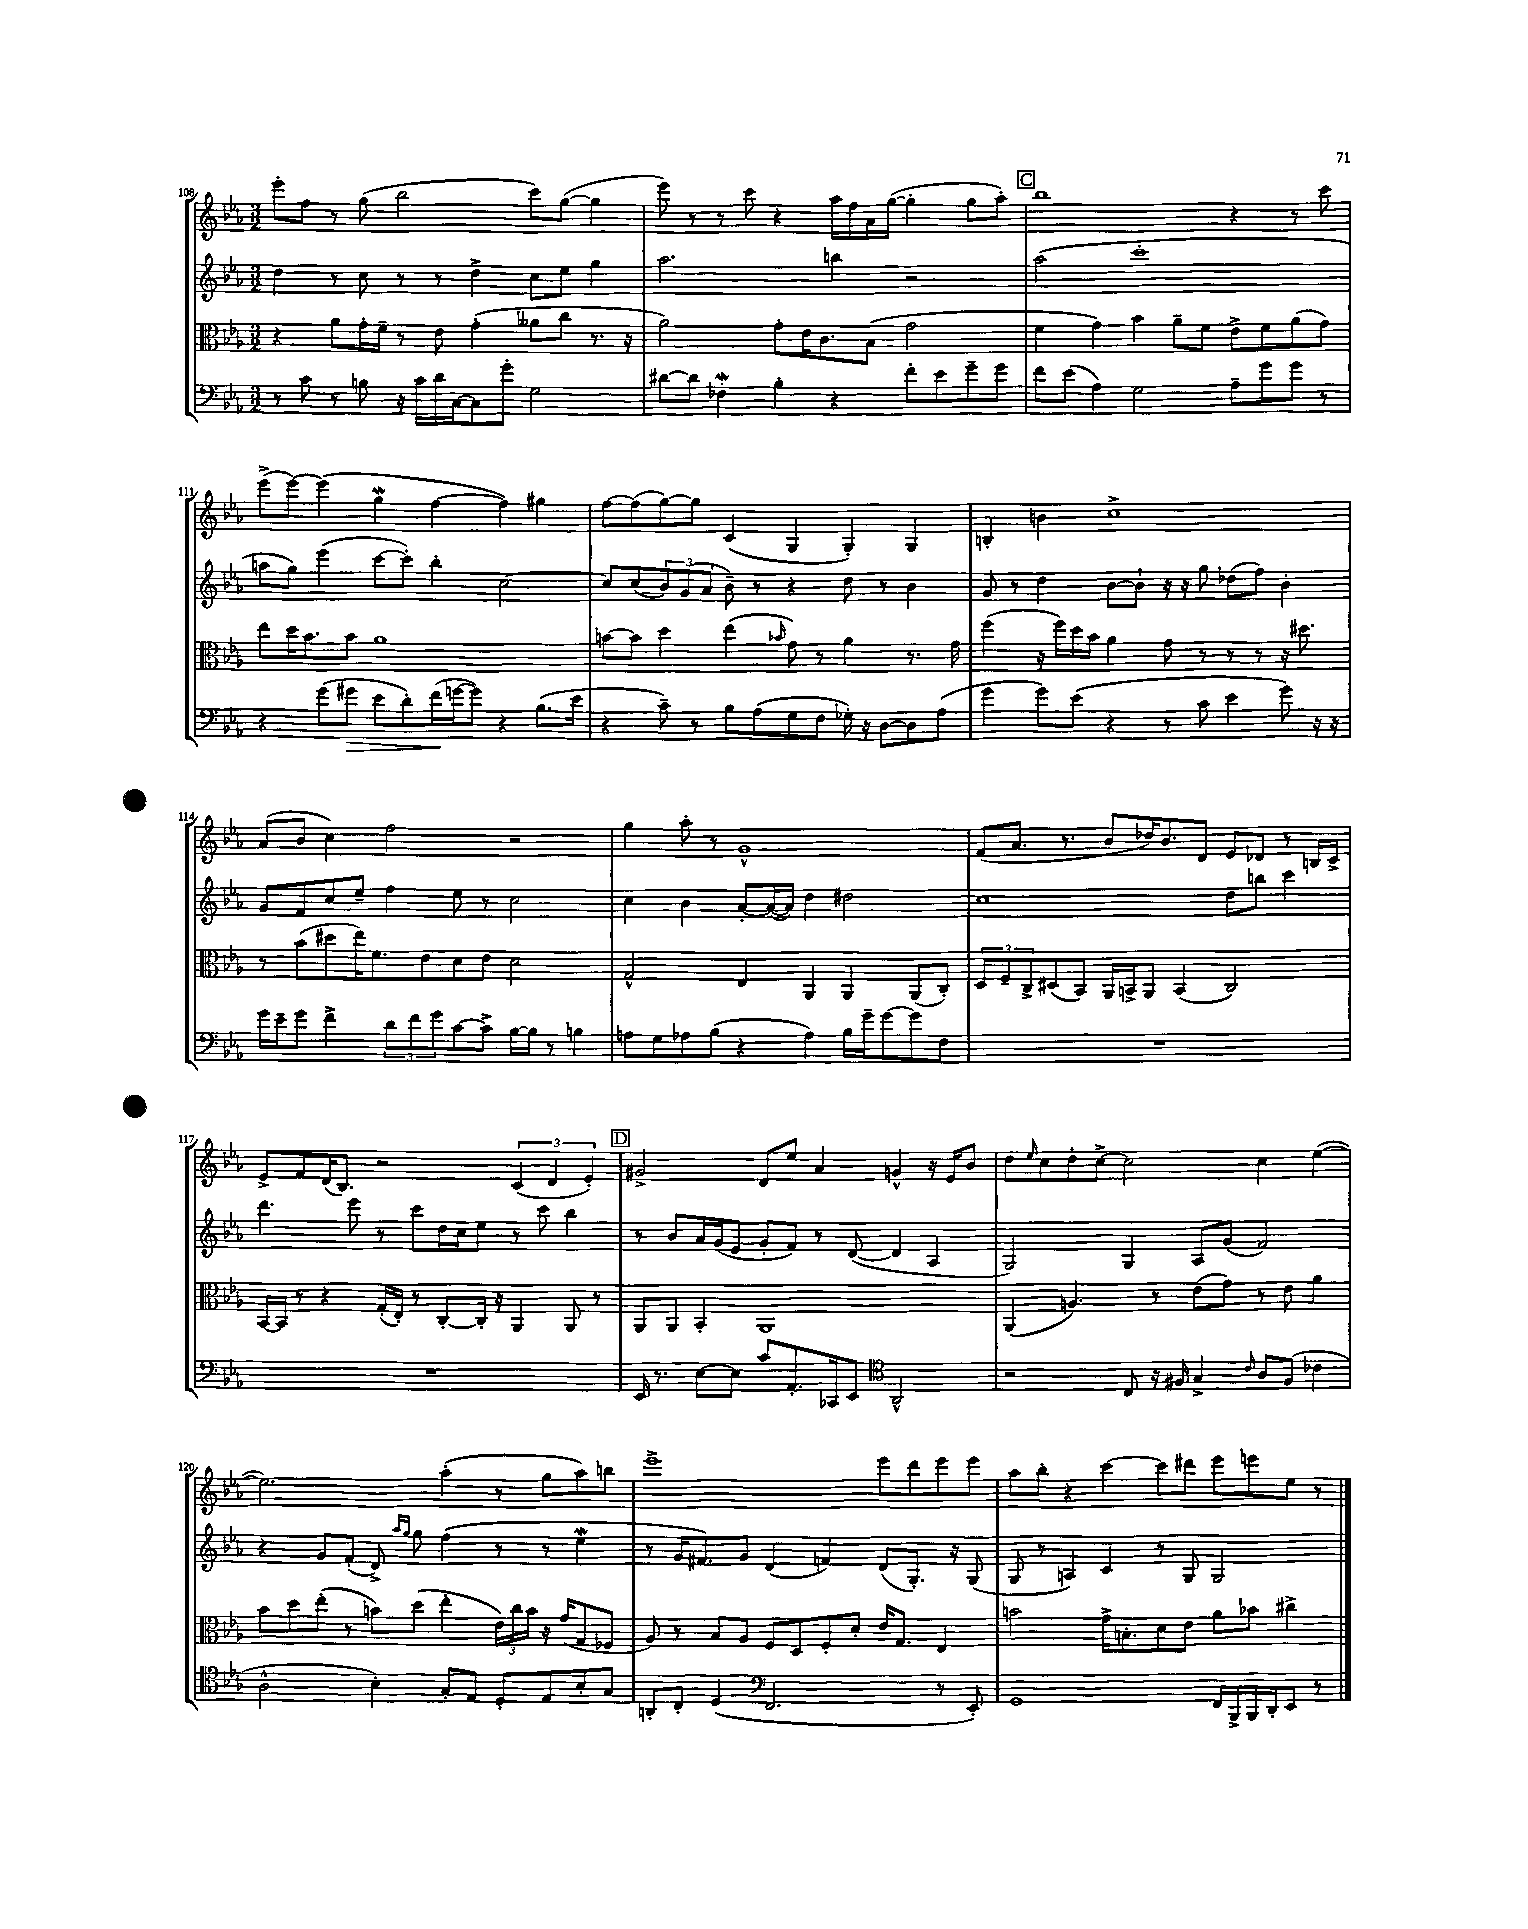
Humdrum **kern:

**kern	**dynam	**kern	**kern	**kern
*part4	*part4	*part3	*part2	*part1
*staff4	*staff4	*staff3	*staff2	*staff1
*clefF4	*	*clefC3	*clefG2	*clefG2
*k[b-e-a-]	*	*k[b-e-a-]	*k[b-e-a-]	*k[b-e-a-]
*M3/2	*	*M3/2	*M3/2	*M3/2
=108	=108	=108	=108	=108
8r	.	4r	4dd\	8eee-'\L
8c\	.	.	.	8ff\J
8r	.	8a-\L	8r	8r
8Bn\	.	16g'\L	8cc\	(8gg\
.	.	16f~\JJ	.	.
16r	.	8r	8r	2bb-\
16c\LL	.	.	.	.
16d\	.	8e-\	8r	.
[16C\J	.	.	.	.
8C\]	.	(4g'\	4dd^\	.
8g'\J	.	.	.	.
2G\	.	8a--X\L	8cc\L	8ccc\L)
.	.	8cc\J	8ee-\J	([8gg\J
.	.	8.r	4gg\	4gg\]
.	.	16r	.	.
=109	=109	=109	=109	=109
[8d#X\L	.	2a-\)	2.aa-\	8eee-\)
8d#\J]	.	.	.	8r
4F-Xw'\	.	.	.	8r
.	.	.	.	8ccc\
4B-'\	.	8g'\L	.	4r
.	.	16e-\K	.	.
.	.	8.c\	.	.
4r	.	.	4bbn\	16aa-\LL
.	.	.	.	16ff\
.	.	(8B-\J	.	16a-\
.	.	.	.	([16gg\JJ
8f'\L	.	2g\	2r	4gg'\]
8e-\	.	.	.	.
8g~\	.	.	.	8gg\L
8g\J	.	.	.	8aa-'\J)
!!LO:REH:place=s1:t=C
=110	=110	=110	=110	=110
8f\L	.	4f\	(2aa-\	1bb-
(8e-\J	.	.	.	.
4A-\)	.	4g\)	.	.
2G\	.	4b-\	1ccc'	.
.	.	8a-~\L	.	.
.	.	8f\J	.	.
8A-~\L	.	8e-^\L	.	4r
8g\	.	8f\	.	.
8g\J	.	(8a-\	.	8r
8r	.	8g\J)	.	8ccc\
!!LO:LB:g=z
=111	=111	=111	=111	=111
4r	.	8ee-\L	8aan\L	(8eee-^\L
.	.	16dd\K	8gg\J)	[8eee-\J)
.	.	8.b-\	.	.
(8g\L	.	.	(4eee-\	(4eee-\]
!	!LO:HP:b	!	!	!
8g#X\J	>	8b-\J	.	.
8e-\L	.	1a-	[8ccc\L	4ggW\
8d'\)	.	.	8ccc'\J])	.
(16f\L	.	.	4bb-'\	[4ff\
[16gn\J	]	.	.	.
8g\J])	.	.	.	.
4r	.	.	[2cc\	4ff\])
(8.B-\L	.	.	.	4gg#X\
16e-\Jk	.	.	.	.
=112	=112	=112	=112	=112
4r	.	[8bn\L	8cc/L]	[8ff\L
.	.	8b\J]	(8cc/	(8ff\]
8c~\)	.	4dd\	12b-/)	[8gg\)
.	.	.	(12g/	.
8r	.	.	.	8gg\J]
.	.	.	12a-/J	.
8B-\L	.	(4ee-\	8b-~\)	(4c/
(8A-\	.	.	8r	.
.	.	16qqb-X/	.	.
8G\	.	8g\)	4r	4G/
8F\J	.	8r	.	.
16G-X'\)	.	4a-\	8dd\	4G'/)
16r	.	.	.	.
[8D\L	.	.	8r	.
8D\]	.	8.r	4b-\	4G/
(8A-\J	.	.	.	.
.	.	16g\	.	.
=113	=113	=113	=113	=113
4g\	.	(4ff\	8g/	4Bn'/
.	.	.	8r	.
8g\L)	.	16r	4dd\	4bn\
.	.	16ff\LL)	.	.
(8e-\J	.	16dd\	.	.
.	.	16b-\JJ	.	.
4r	.	4a-\	[8b-\L	1cc^
.	.	.	8b-`\J]	.
8r	.	8g\	16r	.
.	.	.	16r	.
8c\	.	8r	8gg\	.
4e-\	.	8r	(8dd-X\L	.
.	.	8r	8ff\J)	.
8g\)	.	16r	4b-'\	.
.	.	8.dd#X\	.	.
16r	.	.	.	.
16r	.	.	.	.
!!LO:LB:g=z
=114	=114	=114	=114	=114
16g\LL	.	8r	8g/L	(8a-/L
16e-~\J	.	.	.	.
8g\J	.	(8b-\L	8f/	8b-/J
4f^\	.	8dd#X\	8cc/	4cc\)
.	.	16ee-\K)	8ee-~/J	.
.	.	8.f\	.	.
12d\L	.	.	4ff\	2ff\
12f\	.	.	.	.
.	.	8e-\	.	.
12g\	.	.	.	.
[8c\	.	8d\	8ee-\	.
8c^\J]	.	8e-\J	8r	.
[16B-\LL	.	2d\	2cc\	2r
16B-\JJ]	.	.	.	.
8r	.	.	.	.
4Bn\	.	.	.	.
=115	=115	=115	=115	=115
8An\L	.	2G^^/	4cc\	4gg\
8G\	.	.	.	.
8A-X\	.	.	4b-\	8aa-'\
(8B-\J	.	.	.	8r
4r	.	4E-/	[8a-'/L	1g^^
.	.	.	(16a-/L_	.
.	.	.	16a-/JJ])	.
4A-\)	.	4AA-/	4dd\	.
16B-\LL	.	4AA-/	2dd#X\	.
16g~\J	.	.	.	.
[8g\	.	.	.	.
8g\]	.	(8AA-/L	.	.
8F\J	.	8C'/J)	.	.
=116	=116	=116	=116	=116
1.r	.	12D/L	1cc	(8f/L
.	.	12F~/	.	.
.	.	.	.	8.a-/J
.	.	12C^/	.	.
.	.	(8D#X/	.	.
.	.	.	.	8.r
.	.	8BB-/J)	.	.
.	.	16AA-/LL	.	8b-/L
.	.	16BBn^/J	.	.
.	.	8AA-/J	.	16dd-X/K)
.	.	.	.	8.b-/
.	.	(4BB/	.	.
.	.	.	.	8d/J
.	.	2C/)	8dd\L	8e-/L
.	.	.	8bbn\J	8d-X/J
.	.	.	4ccc\	8r
.	.	.	.	16Bn/LL
.	.	.	.	16c^/JJ
!!LO:LB:g=z
=117	=117	=117	=117	=117
1.r	.	[16BB-/LL	4.ddd\	8e-^/L
.	.	16BB-/JJ]	.	.
.	.	8r	.	8f/
.	.	4r	.	(16d/K
.	.	.	.	8.B-/J)
.	.	.	8eee-\	.
.	.	(16G'/LL	8r	2r
.	.	16E-'/JJ)	.	.
.	.	8r	8ccc\L	.
.	.	[8C'/L	16dd\L	.
.	.	.	16cc\J	.
.	.	16C'/Jk]	8ee-\J	.
.	.	16r	.	.
.	.	4AA-/	8r	(6c/
.	.	.	8ccc\	.
.	.	.	.	6d/
.	.	8AA-/	4bb-\	.
.	.	.	.	6e-'/)
.	.	8r	.	.
!!LO:REH:place=s1:t=D
=118	=118	=118	=118	=118
16EE-/	.	8AA-/L	8r	2g#X^/
8.r	.	.	.	.
.	.	8AA-/J	8b-/L	.
[8E-\L	.	4BB-'/	16a-/L	.
.	.	.	(16g/J	.
8E-\J]	.	.	8e-/J	.
8c/L	.	1AA-	8g'/L	8d/L
8.AA-'/	.	.	8f/J)	8ee-/J
.	.	.	8r	4a-/
16CC-X/k	.	.	.	.
8EE-/J	.	.	([8d/	.
*clefC4	*	*	*	*
2AA-^^/	.	.	4d/]	4gn^^/
.	.	.	4A-/	16r
.	.	.	.	16e-/KL
.	.	.	.	8b-/J
=119	=119	=119	=119	=119
2r	.	(4AA-/	2G/)	8dd\L
.	.	.	.	16qqee-/
.	.	.	.	8cc\
.	.	4.An/)	.	8dd'\
.	.	.	.	[8cc^\J
8C/	.	.	4G/	2cc\]
16r	.	8r	.	.
16F#X/	.	.	.	.
4G^/	.	(8e-\L	8A-/L	.
.	.	8g\J)	(8g/J	.
16qqc/	.	.	.	.
8A-/L	.	8r	2f/)	4cc\
(8F#/J	.	8e-\	.	.
4c-X\	.	4a-\	.	([4ee-\
!!LO:LB:g=z
=120	=120	=120	=120	=120
2A-^^\	.	8b-\L	4r	2.ee-\])
.	.	8dd\	.	.
.	.	(8ee-'\J	8g/L	.
.	.	8r	(8f'/J	.
4B-'\)	.	8bn\L)	8d^/)	.
.	.	.	16qqaa-/LL	.
.	.	.	16qqgg/JJ	.
.	.	(8dd\J	8gg\	.
8G'/L	.	4ee-'\	(4ff\	(4aa-'\
8E-/J	.	.	.	.
8D'/L	.	24e-\LL)	8r	8r
.	.	24cc\	.	.
.	.	24b\JJ	.	.
8E-/	.	16r	8r	8gg\L
.	.	(16g/KL	.	.
8B-'/	.	8G/	4ee-w\	8aa-\)
8G/J	.	8F-X/J	.	8bbn\J
=121	=121	=121	=121	=121
8AAn'/L	.	8A-/)	8r	1eee-^
8C'/J	.	8r	16g/KL	.
.	.	.	8.f#X/)	.
(4D/	.	8B-/L	.	.
.	.	8A-/J	8g/J	.
*clefF4	*	*	*	*
2.FF/	.	8F/L	(4d/	.
.	.	8D/	.	.
.	.	8F'/	4fn/)	.
.	.	8d'/J	.	.
.	.	16e-/KL	(8d/L	8eee-\L
.	.	8.G/J	.	.
.	.	.	8.G'/J)	8ddd\
8r	.	4E-/	.	8eee-\
.	.	.	16r	.
8EE-'/)	.	.	(8G/	8eee-\J
=122	=122	=122	=122	=122
1GG	.	2bn\	8G/	8aa-\L
.	.	.	8r	8bb-'\J
.	.	.	4An/)	4r
.	.	16g^\KL	4c/	[4ccc\
.	.	8.Bn'\	.	.
.	.	8d\	8r	8ccc\L]
.	.	8e-\J	8G/	8ddd#X\J
16FF/LL	.	8a-\L	2G/	8eee-\L
16BBB-^/	.	.	.	.
16BBB-/	.	8b-X\J	.	8eeen\
16DD'/J	.	.	.	.
8EE-/J	.	4cc#X^\	.	8ee-\J
8r	.	.	.	8r
==	==	==	==	==
*-	*-	*-	*-	*-
